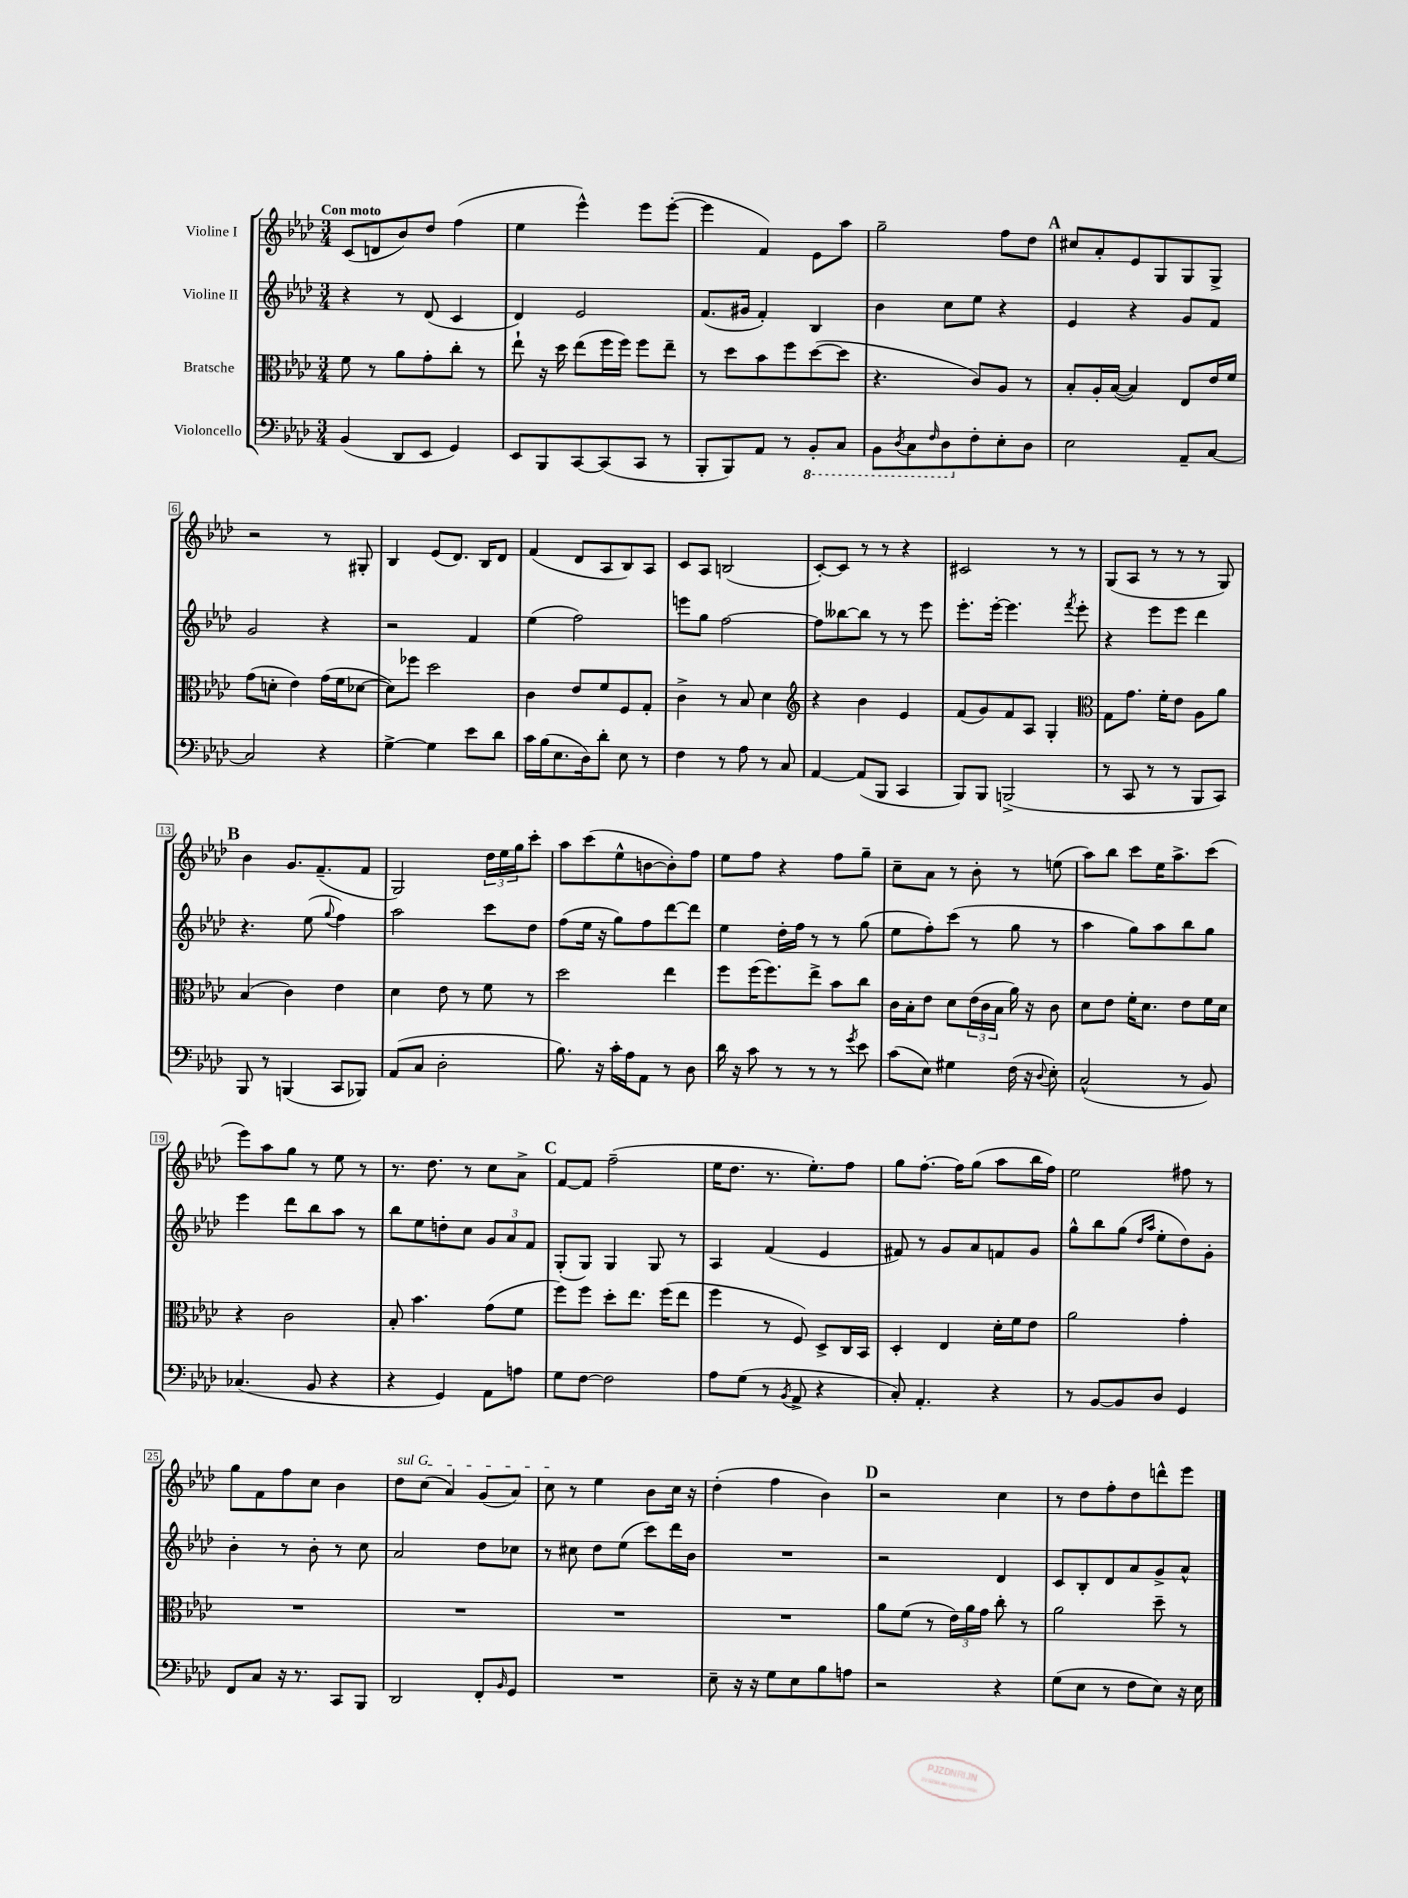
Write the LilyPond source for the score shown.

<<
\new StaffGroup <<
\new Staff = "s0" \with { instrumentName = "Violine I" } {
    \clef treble \key aes \major \numericTimeSignature \time 3/4 \tempo "Con moto"
    c'8( d'8 bes'8) des''8 f''4( |
    ees''4 ees'''4-^) ees'''8 ees'''8~-.( |
    ees'''4 f'4) ees'8 aes''8 |
    g''2-- f''8 des''8 |
    \mark \markup { \bold "A" } cis''8 aes'8-. ees'8 g8 g8 g8-> |
    r2 r8 gis8-. |
    bes4 ees'8( des'8.) bes16 des'8 |
    f'4( des'8 aes8 bes8) aes8 |
    c'8 aes8 b2( |
    c'8~-.) c'8 r8 r8 r4 |
    cis'2 r8 r8 |
    g8( aes8 r8 r8 r8 g8) |
    \mark \markup { \bold "B" } bes'4 g'8. f'8.--( f'8 |
    g2) \tuplet 3/2 { des''16 ees''16 g''16 } c'''8-. |
    aes''8 c'''8( ees''8-^ b'8~ b'8-.) f''8 |
    ees''8 f''8 r4 f''8 g''8-- |
    c''8-- aes'8 r8 bes'8-. r8 e''8( |
    aes''8) bes''8 c'''8 ees''16 aes''8.-> c'''8( |
    ees'''8) aes''8 g''8 r8 ees''8 r8 |
    r8. des''8. r8 c''8 aes'8-> |
    \mark \markup { \bold "C" } f'8~ f'8 f''2--( |
    ees''16 des''8. r8. ees''8.-.) f''8 |
    g''8 f''8.~-. f''16 g''8( aes''8 bes''16 f''16) |
    ees''2 fis''8 r8 |
    g''8 f'8 f''8 c''8 bes'4 |
    \once \override TextSpanner.bound-details.left.text = \markup { \italic "sul G" } des''8\startTextSpan c''8( aes'4) g'8( aes'8) |
    c''8\stopTextSpan r8 ees''4 bes'8 c''16 r16 |
    des''4-.( f''4 bes'4) |
    \mark \markup { \bold "D" } r2 c''4 |
    r8 des''8 f''8-. des''8 d'''8-^ ees'''8 \bar "|." |
}
\new Staff = "s1" \with { instrumentName = "Violine II" } {
    \clef treble \key aes \major \numericTimeSignature \time 3/4
    r4 r8 des'8( c'4 |
    des'4) ees'2 |
    f'8.( gis'16 f'4-.) bes4 |
    bes'4 c''8 ees''8 r4 |
    \mark \markup { \bold "A" } ees'4 r4 g'8 f'8 |
    g'2 r4 |
    r2 f'4 |
    ees''4( f''2) |
    e'''8 g''8 f''2~ |
    f''8 beses''8~ beses''8 r8 r8 ees'''8 |
    ees'''8.-. ees'''16~-. ees'''4. \acciaccatura { f'''8 } ees'''8-. |
    r4 ees'''8 ees'''8 des'''4 |
    \mark \markup { \bold "B" } r4. ees''8( \appoggiatura { g''8 } f''4) |
    aes''2 c'''8 des''8 |
    f''8( ees''16 r16 g''8) f''8 des'''8~ des'''8 |
    ees''4 des''16-. f''16 r8 r8 g''8( |
    ees''8 f''8-.) c'''8( r8 g''8 r8 |
    aes''4 g''8) aes''8 bes''8 g''8 |
    ees'''4 des'''8 bes''8 aes''8 r8 |
    bes''8 ees''8 d''8-. c''8 \tuplet 3/2 { g'8 aes'8 f'8 } |
    \mark \markup { \bold "C" } g8-.( g8) g4 g8 r8 |
    aes4 f'4( ees'4 |
    fis'8) r8 g'8 aes'8 f'8 g'8 |
    g''8-^ bes''8 g''8( \grace { des''16 aes''16 } ees''8-. des''8) g'8-. |
    bes'4-. r8 bes'8-. r8 c''8 |
    aes'2 des''8 ces''8 |
    r8 cis''8 des''8 ees''8( c'''8) des'''16 bes'16 |
    R2. |
    \mark \markup { \bold "D" } r2 des'4 |
    c'8 bes8-. des'8 aes'8 g'8-> aes'8-^ \bar "|." |
}
\new Staff = "s2" \with { instrumentName = "Bratsche" } {
    \clef alto \key aes \major \numericTimeSignature \time 3/4
    f'8 r8 aes'8 g'8-. c''8-. r8 |
    ees''8-! r16 des''16 ees''8( f''16 f''16) f''8 ees''8-- |
    r8 des''8 bes'8 f''8 des''8~( des''8 |
    r4. c'8) aes8 r8 |
    \mark \markup { \bold "A" } bes8-. aes16-. bes16~( bes4) ees8 ees'16 f'16 |
    g'8( d'8-. ees'4) g'16( f'16 des'8~ |
    des'8) fes''8 des''2 |
    c'4 ees'8 f'8 f8 g8-. |
    c'4-> r8 bes8 des'4 |
    \clef treble r4 bes'4 ees'4 |
    f'8( g'8) f'8 aes8 g4-. |
    \clef alto g8 g'8. f'16-. ees'8 aes8 aes'8 |
    \mark \markup { \bold "B" } bes4( c'4) ees'4 |
    des'4 ees'8 r8 f'8 r8 |
    des''2 ees''4 |
    f''8 f''16( f''8.) ees''8-> bes'8 c''8 |
    c'16 bes16-. ees'8 des'8 \tuplet 3/2 { ees'16( c'16 bes16 } aes'16) r16 c'8 |
    des'8 ees'8 f'16-. des'8. ees'8 f'16 des'16 |
    r4 c'2 |
    bes8-. bes'4. g'8( f'8 |
    \mark \markup { \bold "C" } f''8) f''8 des''8-. ees''8. f''16( ees''8 |
    f''4 r8 f8) des8-> c16 bes,16 |
    des4-. ees4 des'16-. f'16 ees'8 |
    aes'2 g'4-. |
    R2. |
    R2. |
    R2. |
    R2. |
    \mark \markup { \bold "D" } aes'8 f'8( r8 \tuplet 3/2 { ees'16) aes'16 g'16 } c''8-. r8 |
    aes'2 des''8-- r8 \bar "|." |
}
\new Staff = "s3" \with { instrumentName = "Violoncello" } {
    \clef bass \key aes \major \numericTimeSignature \time 3/4
    bes,4( des,8 ees,8 g,4) |
    ees,8 bes,,8 c,8~ c,8( c,8 r8 |
    bes,,8-. bes,,8) aes,8 r8 \ottava #-1 bes,,8-. c,8 |
    bes,,8 \acciaccatura { des,8 } c,8 \grace { f,16 } des,8 \ottava #0 f8-. ees8-. des8 |
    \mark \markup { \bold "A" } ees2 aes,8-- c8~ |
    c2 r4 |
    g4~-> g4 ees'8 des'8 |
    c'16 bes16( ees8. des16) des'8-. ees8 r8 |
    f4 r8 aes8 r8 c8 |
    aes,4~ aes,8( bes,,8 c,4 |
    bes,,8) bes,,8 b,,2->( |
    r8 c,8 r8 r8 bes,,8 c,8) |
    \mark \markup { \bold "B" } bes,,8 r8 b,,4( c,8 bes,,8) |
    aes,8( c8 des2-. |
    bes8.) r16 c'16-. aes16 aes,8 r8 des8 |
    des'16 r16 c'8 r8 r8 r8 \acciaccatura { g'8 } ees'8 |
    c'8( ees8) gis4 f16( r16 \appoggiatura { des8 } ees8-.) |
    c2-^( r8 bes,8) |
    ces4.( bes,8 r4 |
    r4 g,4) aes,8 a8 |
    \mark \markup { \bold "C" } g8 f8~ f2 |
    aes8 g8( r8 \acciaccatura { bes,8 } aes,8-> r4 |
    c8-.) aes,4.-. r4 |
    r8 bes,8~ bes,8 des8 g,4 |
    f,8 c8 r16 r8. c,8 bes,,8 |
    des,2 f,8-. \grace { bes,16 } g,8 |
    R2. |
    ees8-- r16 r16 g8 ees8 bes8 a8 |
    \mark \markup { \bold "D" } r2 r4 |
    g8( ees8 r8 f8 ees8) r16 ees16 \bar "|." |
}
>>
>>
\layout { \context { \Score \override BarNumber.stencil = #(make-stencil-boxer 0.1 0.3 ly:text-interface::print) } }
